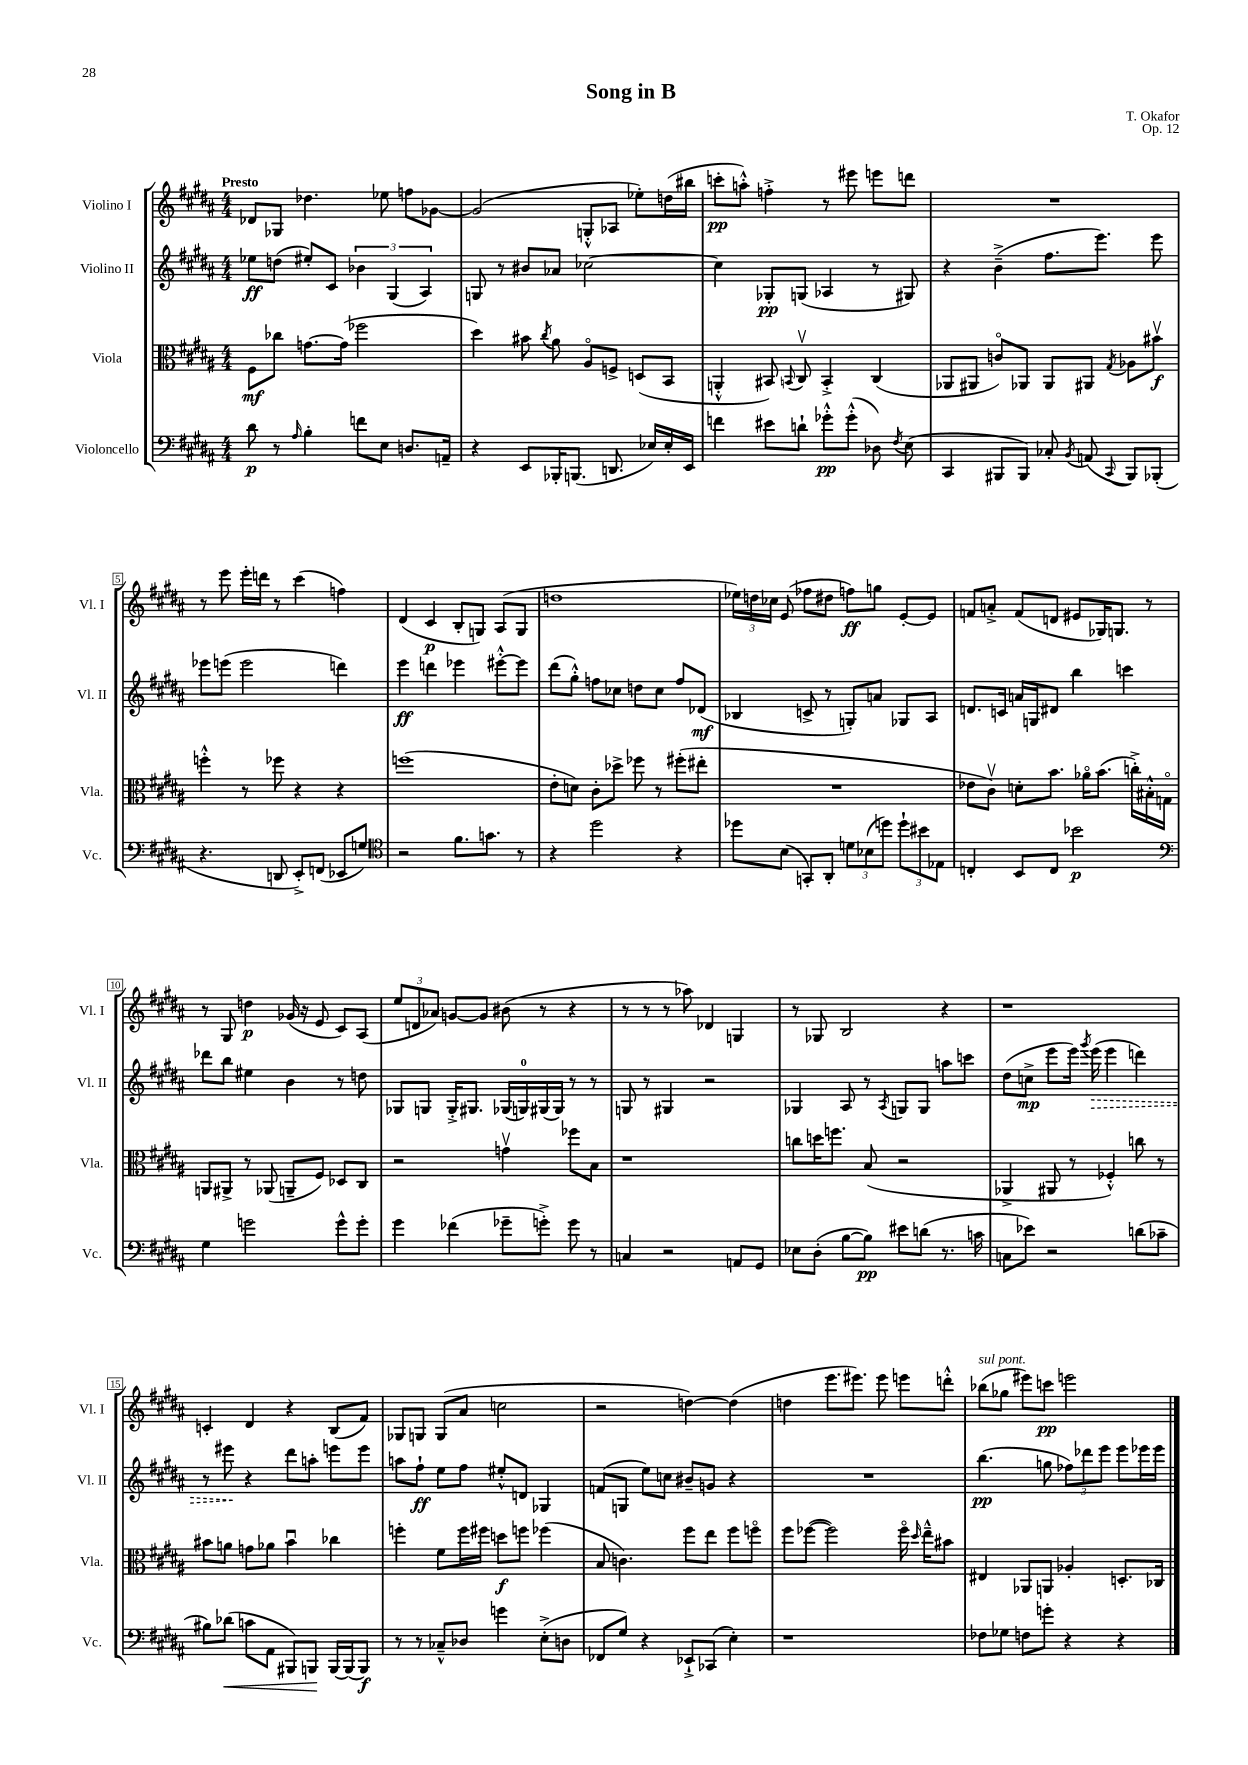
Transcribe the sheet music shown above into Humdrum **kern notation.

**kern	**dynam	**kern	**dynam	**kern	**dynam	**kern	**dynam
*part4	*part4	*part3	*part3	*part2	*part2	*part1	*part1
*staff4	*staff4	*staff3	*staff3	*staff2	*staff2	*staff1	*staff1
*I"Violoncello	*	*I"Viola	*	*I"Violino II	*	*I"Violino I	*
*I'Vc.	*	*I'Vla.	*	*I'Vl. II	*	*I'Vl. I	*
*clefF4	*	*clefC3	*	*clefG2	*	*clefG2	*
*k[f#c#g#d#a#]	*	*k[f#c#g#d#a#]	*	*k[f#c#g#d#a#]	*	*k[f#c#g#d#a#]	*
*M4/4	*	*M4/4	*	*M4/4	*	*M4/4	*
=1	=1	=1	=1	=1	=1	=1	=1
!	!	!	!	!	!	!LO:TX:a:B:t=Presto	!
8d#\	p	8F#\L	mf	8ee-X\L	ff	8d-X/L	.
8r	.	8cc-X\J	.	(8ddn\J	.	8G-X/J	.
16qqA#/	.	.	.	.	.	.	.
4B'\	.	[8.gn\L	.	8ee#X'/L)	.	4.dd-X\	.
.	.	.	.	8c#/J	.	.	.
.	.	(16g\Jk]	.	.	.	.	.
8fn\L	.	2ff-X\	.	6b-X\	.	.	.
8E\J	.	.	.	.	.	8ee-X\	.
.	.	.	.	(6G#/	.	.	.
8.Dn/L	.	.	.	.	.	8ffn\L	.
.	.	.	.	6A#/)	.	.	.
.	.	.	.	.	.	[8g-X\J	.
16AAn~/Jk	.	.	.	.	.	.	.
=2	=2	=2	=2	=2	=2	=2	=2
4r	.	4dd#\)	.	8Gn/	.	(2g-/]	.
.	.	.	.	8r	.	.	.
8EE/L	.	8b#X\	.	8b#X/L	.	.	.
.	.	8qcc#/	.	.	.	.	.
16BBB-X'/K	.	8a#\	.	8a-X/J	.	.	.
(8.BBBn/J	.	.	.	.	.	.	.
.	.	8A#/L	.	[2cc-X\	.	8Gn'^^/L	.
8.DDn/	.	8Fn^/J	.	.	.	8A-X/J	.
.	.	(8Dn/L	.	.	.	8ee-X'\L)	.
16E-X/LL)	.	.	.	.	.	.	.
16E-'/	.	8BB/J	.	.	.	(16ddn\L	.
16EE/JJ	.	.	.	.	.	16bb#X\JJ	.
=3	=3	=3	=3	=3	=3	=3	=3
4fn\	.	4AAn'^^/	.	4cc-\]	.	8cccn'\L	pp
.	.	.	.	.	.	8aan'^^\J)	.
8e#X\L	.	8BB#X/)	.	8G-X'/L	pp	4ffn'^\	.
.	.	8qqBBn/	.	.	.	.	.
8dn`\J	.	8C#v/	.	(8Gn/J	.	.	.
8g-X'^^\L	pp	4BB'^/	.	4A-X/	.	8r	.
(8g-'^^\J	.	.	.	.	.	8eee#X\	.
8D-X\)	.	(4C#/	.	8r	.	8eeen\L	.
8qF#/	.	.	.	.	.	.	.
(8E\	.	.	.	8G#X/)	.	8dddn\J	.
=4	=4	=4	=4	=4	=4	=4	=4
4CC#/	.	8AA-X/L	.	4r	.	1r	.
.	.	8AA#X/J	.	.	.	.	.
8BBB#X/L	.	8cn/L)	.	(4b~^\	.	.	.
8BBB#/J)	.	8AA-X/J	.	.	.	.	.
8C-X'/	.	8AA-/L	.	8.ff#\L	.	.	.
8qBB/	.	.	.	.	.	.	.
(8AAn/	.	8AA#X/J	.	.	.	.	.
.	.	.	.	8.eee\J)	.	.	.
8qqCC#/	.	8qG#/	.	.	.	.	.
8BBB#/L)	.	8A-X\L	.	.	.	.	.
(8BBB-X'/J	.	8b#Xv\J	f	8eee\	.	.	.
!!LO:LB:g=z
=5	=5	=5	=5	=5	=5	=5	=5
4.r	.	4ffn'^^\	.	8eee-X\L	.	8r	.
.	.	.	.	(8eeen\J	.	8eee\	.
.	.	8r	.	2eee\	.	16eee'\LL	.
.	.	.	.	.	.	16dddn\JJ	.
8DDn/	.	8ff-X\	.	.	.	8r	.
8EE'^/L)	.	4r	.	.	.	(4ccc#\	.
(8FFn/J	.	.	.	.	.	.	.
8EE-X/L	.	4r	.	4dddn\)	.	4ffn\)	.
8Gn/J)	.	.	.	.	.	.	.
=6	=6	=6	=6	=6	=6	=6	=6
*clefC4	*	*	*	*	*	*	*
2r	.	(1ffn	.	4eee\	ff	(4d#/	.
.	.	.	.	4dddn\	.	4c#/	p
8.f#\L	.	.	.	4eee-X\	.	8B'/L	.
.	.	.	.	.	.	8Gn/J)	.
8.gn\J	.	.	.	.	.	.	.
.	.	.	.	[8eee#X'^^\L	.	(8A#/L	.
8r	.	.	.	8eee#\J]	.	8G/J	.
=7	=7	=7	=7	=7	=7	=7	=7
4r	.	8e'\L	.	(8ddd#\L	.	1ddn	.
.	.	8dn\J)	.	8gg#'^^\J)	.	.	.
2dd#\	.	8c#'\L	.	8ffn\L	.	.	.
.	.	8dd-X^\J	.	8cc-X\J	.	.	.
.	.	8ff-X\	.	8ddn\L	.	.	.
.	.	8r	.	8cc-\J	.	.	.
4r	.	(8ff#X'\L	.	8ff/L	.	.	.
.	.	8ee#X'\J	.	(8d-X/J	mf	.	.
=8	=8	=8	=8	=8	=8	=8	=8
8dd-X\L	.	1r	.	4B-X/	.	24ee-X\LL)	.
.	.	.	.	.	.	24ddn\	.
.	.	.	.	.	.	24cc-X\JJ	.
(8B\J	.	.	.	.	.	(8e/	.
8GGn'/L)	.	.	.	8cn^/	.	8ff-X\L	.
8AA#'/J	.	.	.	8r	.	8dd#X\J	.
12dn\L	.	.	.	8Gn'/L)	.	8ffn\L)	ff
(12B-X\	.	.	.	.	.	.	.
.	.	.	.	8an/J	.	8ggn\J	.
12ddn\J)	.	.	.	.	.	.	.
12dd`\L	.	.	.	8G-X/L	.	[8e'/L	.
12b#X\	.	.	.	.	.	.	.
.	.	.	.	8A#/J	.	8e/J]	.
12E-X\J	.	.	.	.	.	.	.
=9	=9	=9	=9	=9	=9	=9	=9
4Cn'/	.	8e-X\L	.	8.dn/L	.	8fn/L	.
.	.	8c#v\J)	.	.	.	8an'^/J	.
.	.	.	.	16cn/Jk	.	.	.
8BB/L	.	8dn'\L	.	16an/LL	.	(8f/L	.
.	.	.	.	16Gn/J	.	.	.
8C/J	.	8.b\J	.	8d#X/J	.	8dn/J	.
2b-X\	p	.	.	4bb\	.	8e#X/L	.
.	.	16a-X\KL	.	.	.	.	.
.	.	(8.b\J	.	.	.	16G-X/K)	.
.	.	.	.	.	.	8.Gn/J	.
.	.	.	.	4cccn\	.	.	.
.	.	16ccn'^\LL)	.	.	.	.	.
.	.	16B#X'^^\	.	.	.	8r	.
.	.	16Gn\JJ	.	.	.	.	.
!!LO:LB:g=z
=10	=10	=10	=10	=10	=10	=10	=10
*clefF4	*	*	*	*	*	*	*
4G#\	.	8AAn/L	.	8ddd-X\L	.	8r	.
.	.	8AA#X^/J	.	8bb\J	.	8G#/	.
2gn\	.	8r	.	4ee#X\	.	4ddn\	p
.	.	(8AA-X/	.	.	.	.	.
.	.	8AAn~/L	.	4b\	.	(16g-X/	.
.	.	.	.	.	.	16r	.
.	.	8F#/J)	.	.	.	8e/	.
8g^^\L	.	8D-X/L	.	8r	.	8c#/L)	.
8g'\J	.	8C#/J	.	8ddn\	.	(8A#/J	.
=11	=11	=11	=11	=11	=11	=11	=11
4g#\	.	2r	.	8G-X/L	.	12ee/L	.
.	.	.	.	.	.	12dn/	.
.	.	.	.	8Gn/J	.	.	.
.	.	.	.	.	.	12a-X/J)	.
(4f-X\	.	.	.	16G'^/KL	.	[8gn/L	.
.	.	.	.	8.G#X/J	.	.	.
.	.	.	.	.	.	8g/J]	.
8g-X~\L	.	4gnv\	.	(16G-X/LL	.	(8b#X\	.
.	.	.	.	16Gn/)	.	.	.
8gn'^\J)	.	.	.	(16G#X/	.	8r	.
.	.	.	.	16G#/JJ)	.	.	.
8g\	.	8ff-X\L	.	8r	.	4r	.
8r	.	8B\J	.	8r	.	.	.
=12	=12	=12	=12	=12	=12	=12	=12
4Cn/	.	1r	.	8Gn/	.	8r	.
.	.	.	.	8r	.	8r	.
2r	.	.	.	4G#X/	.	8r	.
.	.	.	.	.	.	8aa-X\)	.
.	.	.	.	2r	.	4d-X/	.
8AAn/L	.	.	.	.	.	4Gn/	.
8GG#/J	.	.	.	.	.	.	.
=13	=13	=13	=13	=13	=13	=13	=13
8E-X\L	.	8ccn\L	.	4G-X/	.	8r	.
(8D#'\J	.	16ddn\K	.	.	.	8G-X/	.
.	.	8.ffn\J	.	.	.	.	.
[8B\L	.	.	.	8A#/	.	2B/	.
8B\J])	pp	(8B/	.	8r	.	.	.
.	.	.	.	8qA#/	.	.	.
8e#X\L	.	2r	.	8Gn/L	.	.	.
(8dn\J	.	.	.	8G/J	.	.	.
8.r	.	.	.	8aan\L	.	4r	.
.	.	.	.	8cccn\J	.	.	.
16cn\	.	.	.	.	.	.	.
=14	=14	=14	=14	=14	=14	=14	=14
8Cn\L	.	4AA-X^/	.	(8dd#\L	.	1r	.
8e-X\J)	.	.	.	8ccn^\J	mp	.	.
2r	.	8AA#X/	.	8eee\L	.	.	.
.	.	8r	.	16eee\Jk)	.	.	.
.	.	.	.	8qggg#/	.	.	.
!	!	!	!	!	!LO:HP:b	!	!
.	.	.	.	(16eee\	>	.	.
.	.	4F-X'^^/)	.	4eee\	.	.	.
(8dn\L	.	8ccn\	.	4dddn\)	.	.	.
8c-X~\J	.	8r	.	.	.	.	.
!!LO:LB:g=z
=15	=15	=15	=15	=15	=15	=15	=15
8B#X\L)	.	8b#X\L	.	8r	.	4cn'/	.
!	!LO:HP:b	!	!	!	!	!	!
(8d-X\J	<	8an\J	.	8eee#X\	.	.	.
8cn\L	.	8gn\L	.	4r	]	4d#/	.
8AA#\J	.	8a-X\J	.	.	.	.	.
8BBB#X/L)	.	4b#u\	.	8ddd#\L	.	4r	.
8BBBn/J	.	.	.	8aan'\J	.	.	.
[16BBB/LL	[	4cc-X\	.	8eeen\L	.	(8B/L	.
(16BBB/J]	.	.	.	.	.	.	.
8BBB/J)	f	.	.	8eee\J	.	8f#/J)	.
=16	=16	=16	=16	=16	=16	=16	=16
8r	.	4ffn'\	.	8aan\L	.	8G-X/L	.
8r	.	.	.	8ff#`\J	ff	8Gn/J	.
8C-X~^^/L	.	8f#\L	.	8ee\L	.	(8G/L	.
8D-X/J	.	16ff\L	.	8ff#\J	.	8a#/J	.
.	.	16ff#X\JJ	.	.	.	.	.
4gn\	.	8ddn\L	f	8ee#X'^^/L	.	2ccn\	.
.	.	8ffn\J	.	8dn/J	.	.	.
(8E'^\L	.	(4ff-X\	.	4G-X/	.	.	.
8Dn\J	.	.	.	.	.	.	.
=17	=17	=17	=17	=17	=17	=17	=17
8FF-X/L	.	8B/	.	(8fn/L	.	2r	.
8G#/J)	.	4.cn\)	.	8Gn/J	.	.	.
4r	.	.	.	8ee\L)	.	.	.
.	.	.	.	8ccn\J	.	.	.
8EE-X`^/L	.	8ff#\L	.	8b#X~/L	.	[4ddn\)	.
(8CC-X/J	.	8ee\J	.	8gn/J	.	.	.
4E'\)	.	8ff#\L	.	4r	.	(4dd\]	.
.	.	8ffn\J	.	.	.	.	.
=18	=18	=18	=18	=18	=18	=18	=18
1r	.	8ff#\L	.	1r	.	4ddn\	.
.	.	([8ff-X\J	.	.	.	.	.
.	.	2ff-\])	.	.	.	8.eee\L	.
.	.	.	.	.	.	8.eee#X\J)	.
.	.	.	.	.	.	8eee#\	.
.	.	16ff-\	.	.	.	8eeen\L	.
.	.	16qqdd#/	.	.	.	.	.
.	.	16ee~^^\KL	.	.	.	.	.
.	.	8b#X\J	.	.	.	8dddn'^^\J	.
=19	=19	=19	=19	=19	=19	=19	=19
!	!	!	!	!	!	!LO:TX:a:i:t=sul pont.	!
8F-X\L	.	4E#X/	.	(4.bb\	pp	(8bb-X\L	.
8G-X\J	.	.	.	.	.	8gg-X\J	.
8Fn\L	.	8AA-X/L	.	.	.	8eee#X\L)	.
8gn'\J	.	8AAn/J	.	8ggn\	.	8cccn\J	pp
4r	.	4A-X'/	.	12ff-X\L)	.	2eeen\	.
.	.	.	.	12ddd-X\	.	.	.
.	.	.	.	12eee\J	.	.	.
4r	.	8.Dn'/L	.	8eee\L	.	.	.
.	.	.	.	16eee-X\L	.	.	.
.	.	16C-X/Jk	.	16eee-\JJ	.	.	.
==	==	==	==	==	==	==	==
*-	*-	*-	*-	*-	*-	*-	*-
